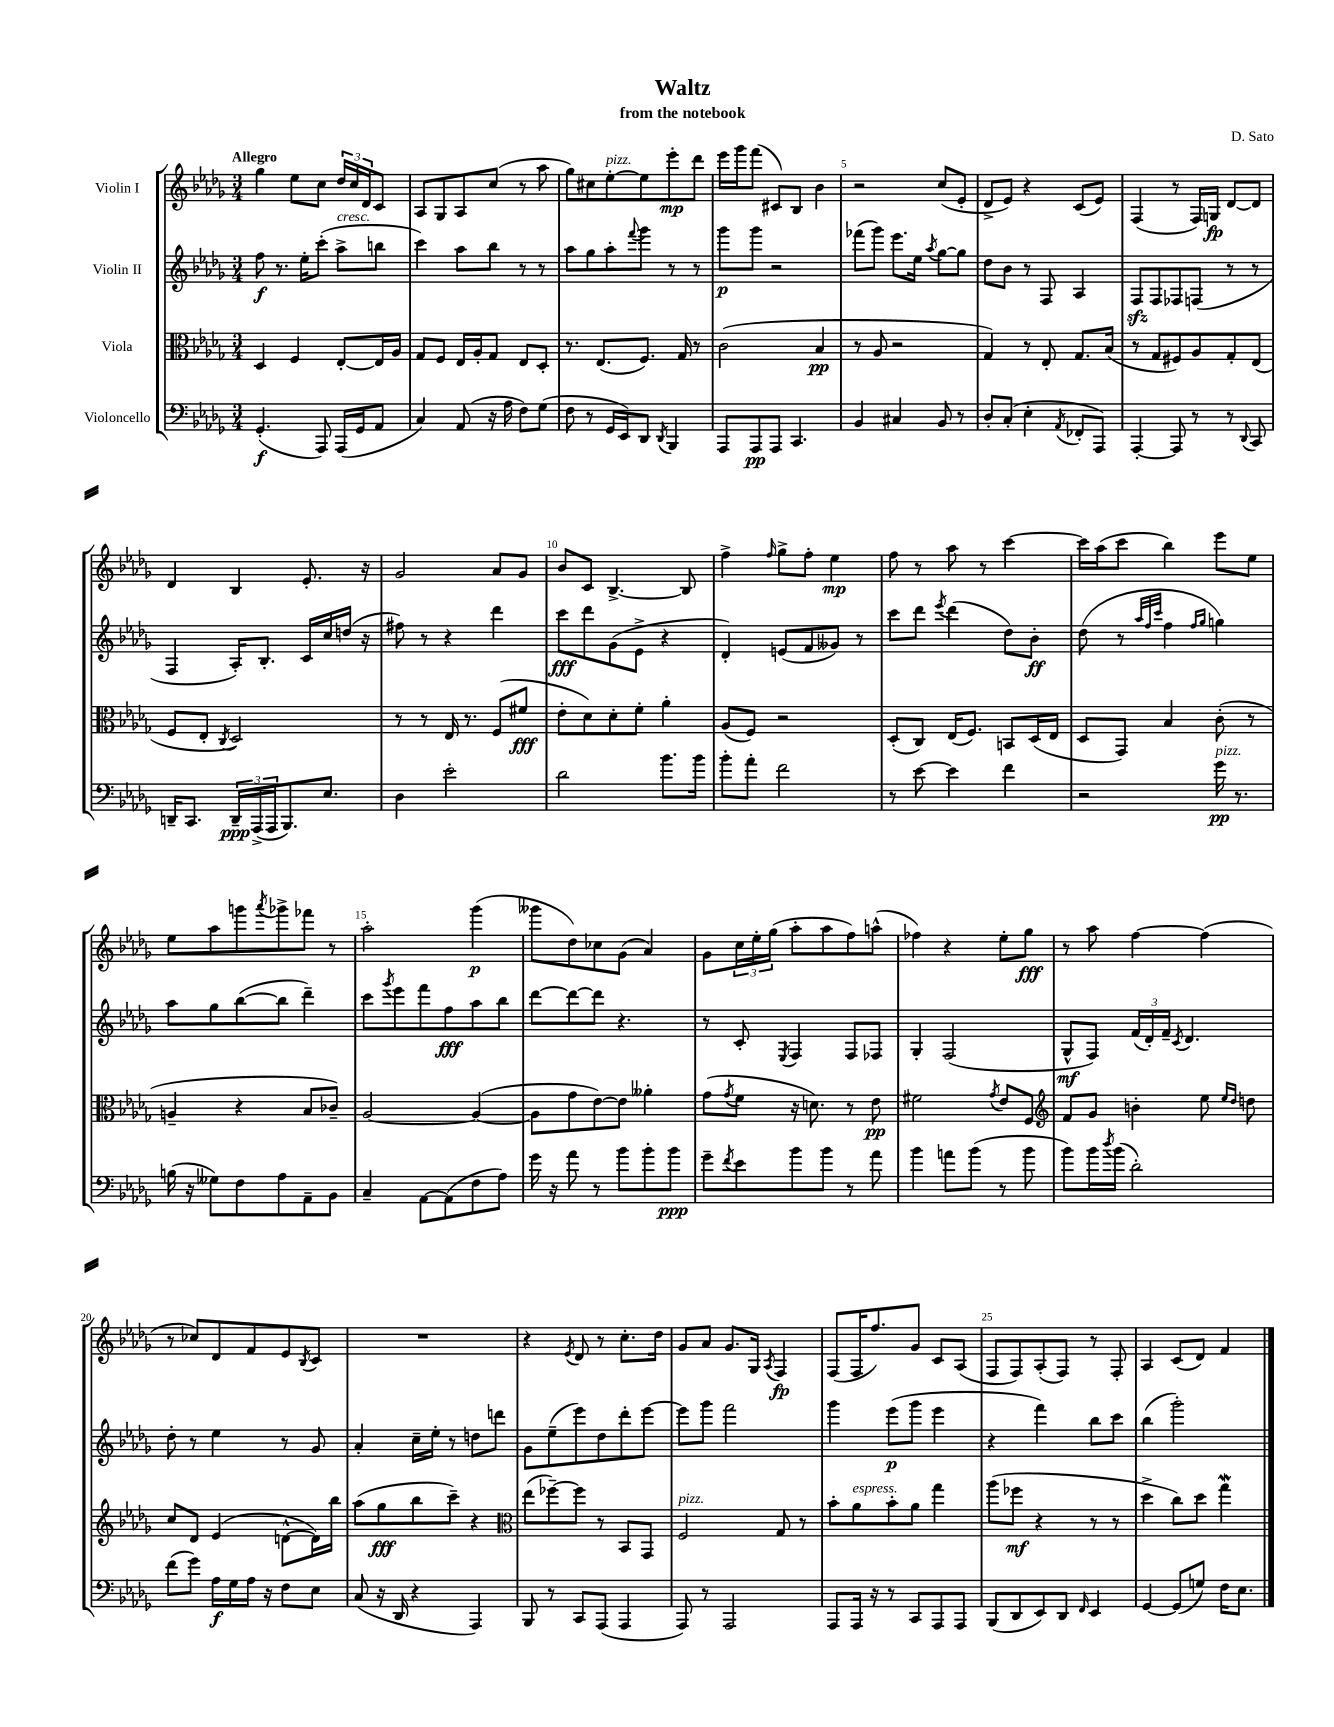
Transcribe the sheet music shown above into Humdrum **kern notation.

**kern	**dynam	**kern	**dynam	**kern	**dynam	**kern	**dynam
*part4	*part4	*part3	*part3	*part2	*part2	*part1	*part1
*staff4	*staff4	*staff3	*staff3	*staff2	*staff2	*staff1	*staff1
*I"Violoncello	*	*I"Viola	*	*I"Violin II	*	*I"Violin I	*
*clefF4	*	*clefC3	*	*clefG2	*	*clefG2	*
*k[b-e-a-d-g-]	*	*k[b-e-a-d-g-]	*	*k[b-e-a-d-g-]	*	*k[b-e-a-d-g-]	*
*M3/4	*	*M3/4	*	*M3/4	*	*M3/4	*
=1	=1	=1	=1	=1	=1	=1	=1
!	!	!	!	!	!	!LO:TX:a:B:t=Allegro	!
(4.GG-'/	f	4D-/	.	8ff\	f	4gg-\	.
.	.	.	.	8.r	.	.	.
.	.	4F/	.	.	.	8ee-\L	.
.	.	.	.	16ee-'\KL	.	.	.
8AAA-/)	.	.	.	(8ccc'\J	.	8cc\J	.
!	!	!	!	!LO:TX:a:i:t=cresc.	!	!	!
(16AAA-/LL	.	[8E-'/L	.	8aa-^\L	.	24dd-/LL	.
.	.	.	.	.	.	24cc/	.
16GG-/J	.	.	.	.	.	.	.
.	.	.	.	.	.	24d-/J	.
8AA-/J	.	16E-/L]	.	8bbn\J	.	8c/J	.
.	.	16A-/JJ	.	.	.	.	.
=2	=2	=2	=2	=2	=2	=2	=2
4C/)	.	8G-/L	.	4ccc\)	.	8A-/L	.
.	.	8F/J	.	.	.	8G-/	.
(8AA-/	.	16E-/LL	.	8aa-\L	.	8A-/	.
.	.	16A-'/J	.	.	.	.	.
16r	.	8G-/J	.	8bb-\J	.	(8cc/J	.
16A-\	.	.	.	.	.	.	.
8F\L)	.	8E-/L	.	8r	.	8r	.
(8G-\J	.	8D-'/J	.	8r	.	8aa-\	.
=3	=3	=3	=3	=3	=3	=3	=3
8F\	.	8.r	.	8aa-\L	.	8gg-\L)	.
8r	.	.	.	8gg-\	.	8cc#X\	.
.	.	(8.E-/L	.	.	.	.	.
!	!	!	!	!	!	!LO:TX:a:i:t=pizz.	!
16GG-/LL	.	.	.	8aa-'\	.	[8ee-'\	.
16EE-/J)	.	.	.	.	.	.	.
.	.	.	.	8qqfff/	.	.	.
8DD-/J	.	8.F/J)	.	8ggg-\J	.	8ee-\]	.
8qDD-/	.	.	.	.	.	.	.
4BBB-/	.	.	.	8r	.	8eee-'\	mp
.	.	16G-/	.	.	.	.	.
.	.	8r	.	8r	.	8ddd-\J	.
=4	=4	=4	=4	=4	=4	=4	=4
8AAA-/L	.	(2c\	.	8ggg-\L	p	16eee-\LL	.
.	.	.	.	.	.	16ggg-\J	.
8AAA-/	pp	.	.	8ggg-\J	.	(8fff\J	.
8AAA-/J	.	.	.	2r	.	8c#X/L)	.
4.CC/	.	.	.	.	.	8B-/J	.
.	.	4B-/	pp	.	.	4b-\	.
=5	=5	=5	=5	=5	=5	=5	=5
4BB-/	.	8r	.	(8fff-X\L	.	2r	.
.	.	8A-/	.	8ggg-\J)	.	.	.
4C#X/	.	2r	.	8.eee-\L	.	.	.
.	.	.	.	16ee-\Jk	.	.	.
.	.	.	.	8qaa-/	.	.	.
8BB-/	.	.	.	[8gg-\L	.	(8cc/L	.
8r	.	.	.	8gg-\J]	.	8e-'/J	.
=6	=6	=6	=6	=6	=6	=6	=6
8D-'/L	.	4G-/)	.	8dd-\L	.	8d-^/L	.
(8C'/J	.	.	.	8b-\J	.	8e-/J)	.
4E-'\	.	8r	.	8r	.	4r	.
.	.	8E-'/	.	8F/	.	.	.
8qAA-/	.	.	.	.	.	.	.
8FF-X'/L	.	8.G-/L	.	4A-/	.	(8c/L	.
8AAA-/J)	.	.	.	.	.	8e-/J)	.
.	.	(16B-/Jk	.	.	.	.	.
=7	=7	=7	=7	=7	=7	=7	=7
[4AAA-'/	.	8r	.	8Fzz/L	.	(4F/	.
.	.	8G-/L	.	8F/	.	.	.
8AAA-/]	.	8F#X/)	.	8F-X/	.	8r	.
8r	.	8A-/	.	(8Fn/J	.	16F/LL)	.
.	.	.	.	.	.	16Gn/JJ	fp
8r	.	8G-'/	.	8r	.	[8d-/L	.
8qqDD-/	.	.	.	.	.	.	.
8CC/	.	(8E-/J	.	8r	.	8d-/J]	.
!!LO:LB:g=z
=8	=8	=8	=8	=8	=8	=8	=8
16DDn~/KL	.	8F/L	.	4F/	.	4d-/	.
8.CC/J	.	.	.	.	.	.	.
.	.	8E-'/J	.	.	.	.	.
.	.	8qC/	.	.	.	.	.
24DD~/LL	ppp	2D-/)	.	16A-'/KL)	.	4B-/	.
(24AAA-^/	.	.	.	.	.	.	.
.	.	.	.	8.B-'/J	.	.	.
24AAA-/J	.	.	.	.	.	.	.
8.BBB-/)	.	.	.	.	.	.	.
.	.	.	.	16c/LL	.	8.e-'/	.
8.E-/J	.	.	.	16cc/	.	.	.
.	.	.	.	(16ddn/JJ	.	.	.
.	.	.	.	16r	.	16r	.
=9	=9	=9	=9	=9	=9	=9	=9
4D-\	.	8r	.	8ff#X\)	.	2g-/	.
.	.	8r	.	8r	.	.	.
2e-'\	.	16E-/	.	4r	.	.	.
.	.	8.r	.	.	.	.	.
.	.	(8F/L	.	4ddd-\	.	8a-/L	.
.	.	8f#X/J	fff	.	.	8g-/J	.
=10	=10	=10	=10	=10	=10	=10	=10
2d-\	.	8e-'\L	.	8ccc\L	fff	8b-/L	.
.	.	8d-\)	.	8ddd-\	.	8c/J	.
.	.	8d-'\	.	(8g-\	.	[4.B-^/	.
.	.	8f'\J	.	8e-^\J	.	.	.
8.b-\L	.	4a-'\	.	4r	.	.	.
.	.	.	.	.	.	8B-/]	.
16b-\Jk	.	.	.	.	.	.	.
=11	=11	=11	=11	=11	=11	=11	=11
8b-'\L	.	(8A-/L	.	4d-'/)	.	4ff^\	.
8a-'\J	.	8F/J)	.	.	.	.	.
.	.	.	.	.	.	16qqff/	.
2f\	.	2r	.	(8en/L	.	8gg-^\L	.
.	.	.	.	8f/	.	8ff'\J	.
.	.	.	.	8g--X/J)	.	4ee-\	mp
.	.	.	.	8r	.	.	.
=12	=12	=12	=12	=12	=12	=12	=12
8r	.	(8D-'/L	.	8ccc\L	.	8ff\	.
[8e-\	.	8C/J)	.	8ddd-\J	.	8r	.
.	.	.	.	8qeee-/	.	.	.
4e-\]	.	(16E-/KL	.	(4ddd-\	.	8aa-\	.
.	.	8.F/J)	.	.	.	.	.
.	.	.	.	.	.	8r	.
4f\	.	8BBn/L	.	8dd-\L)	.	[4ccc\	.
.	.	(16D-/L	.	8b-'\J	ff	.	.
.	.	16E-/JJ	.	.	.	.	.
=13	=13	=13	=13	=13	=13	=13	=13
2r	.	8D-/L	.	(8dd-\	.	16ccc\LL]	.
.	.	.	.	.	.	(16aa-\J	.
.	.	8GG-/J)	.	8r	.	8ccc\J	.
.	.	.	.	32qqaa-/LLL	.	.	.
.	.	.	.	32qqff/	.	.	.
.	.	.	.	32qqccc/JJJ	.	.	.
.	.	4B-/	.	4ff\	.	4bb-\)	.
.	.	.	.	16qqff/LL	.	.	.
.	.	.	.	16qqgg-/JJ	.	.	.
!LO:TX:a:i:t=pizz.	!	!	!	!	!	!	!
16g-\	pp	(8c'\	.	4ggn\)	.	8eee-\L	.
8.r	.	.	.	.	.	.	.
.	.	8r	.	.	.	8ee-\J	.
!!LO:LB:g=z
=14	=14	=14	=14	=14	=14	=14	=14
(16Bn\	.	4An~/	.	8aa-\L	.	8ee-\L	.
16r	.	.	.	.	.	.	.
8G--X\L)	.	.	.	8gg-\	.	8aa-\	.
8F\	.	4r	.	([8bb-\	.	8gggn\	.
.	.	.	.	.	.	8qaaa-/	.
8A-\	.	.	.	8bb-\J]	.	8ggg-X^\	.
8AA-~\	.	8B-/L	.	4ddd-~\)	.	8fff-X\J	.
8BB-\J	.	8c-X~/J)	.	.	.	8r	.
=15	=15	=15	=15	=15	=15	=15	=15
4C~/	.	[2A-/	.	8ccc\L	.	2aa-'\	.
.	.	.	.	8qggg-/	.	.	.
.	.	.	.	8eee-\	.	.	.
[8AA-\L	.	.	.	8fff\	.	.	.
(8AA-\]	.	.	.	8ff\	fff	.	.
8F\	.	(4A-/_	.	8aa-\	.	(4ggg-\	p
8A-\J)	.	.	.	8bb-\J	.	.	.
=16	=16	=16	=16	=16	=16	=16	=16
16g-\	.	8A-\L]	.	[8ddd-\L	.	8ggg--X\L	.
16r	.	.	.	.	.	.	.
8a-\	.	8g-\	.	8ddd-\_	.	8dd-\)	.
8r	.	[8e-\)	.	8ddd-\J]	.	8cc-X\	.
8b-\L	.	8e-\J]	.	4.r	.	(8g-\J	.
8b-'\	.	4a--X'\	.	.	.	4a-/)	.
8b-\J	ppp	.	.	.	.	.	.
=17	=17	=17	=17	=17	=17	=17	=17
8g-~\L	.	(8g-\L	.	8r	.	8g-\L	.
8qf/	.	8qg-/	.	.	.	.	.
8e-\	.	8f\J	.	8c'/	.	24cc\L	.
.	.	.	.	.	.	24ee-'\	.
.	.	.	.	.	.	(24gg-\JJ	.
.	.	.	.	8qE-/	.	.	.
8b-\	.	16r	.	4F/	.	8aa-'\L	.
.	.	8.dn\)	.	.	.	.	.
8b-\J	.	.	.	.	.	8aa-\	.
8r	.	8r	.	8F/L	.	8ff\)	.
8a-\	.	8e-\	pp	8F-X/J	.	(8aan^^\J	.
=18	=18	=18	=18	=18	=18	=18	=18
4b-\	.	2f#X\	.	4G-'/	.	4ff-X\)	.
8an\L	.	.	.	(2F/	.	4r	.
(8b-\J	.	.	.	.	.	.	.
.	.	8qg-/	.	.	.	.	.
8r	.	8e-/L	.	.	.	8ee-'\L	.
8b-\	.	8F/J	.	.	.	8gg-\J	fff
=19	=19	=19	=19	=19	=19	=19	=19
*	*	*clefG2	*	*	*	*	*
8b-\L)	.	8f/L	.	8G-^^/L	mf	8r	.
16b-\L	.	8g-/J	.	8F/J)	.	8aa-\	.
8qdd-/	.	.	.	.	.	.	.
(16b-\JJ	.	.	.	.	.	.	.
2d-'\)	.	4bn'\	.	(24f/LL	.	[4ff\	.
.	.	.	.	24d-'/)	.	.	.
.	.	.	.	24f~/JJ	.	.	.
.	.	.	.	8qc/	.	.	.
.	.	.	.	4.d-/	.	.	.
.	.	8ee-\	.	.	.	(4ff\]	.
.	.	16qqee-/LL	.	.	.	.	.
.	.	16qqdd-/JJ	.	.	.	.	.
.	.	8ddn\	.	.	.	.	.
!!LO:LB:g=z
=20	=20	=20	=20	=20	=20	=20	=20
(8f\L	.	8cc/L	.	8dd-'\	.	8r	.
8g-\J)	.	8d-/J	.	8r	.	8cc-X/L)	.
16A-\LL	f	(4e-/	.	4ee-\	.	8d-/	.
16G-\	.	.	.	.	.	.	.
16A-\JJ	.	.	.	.	.	8f/	.
16r	.	.	.	.	.	.	.
8F\L	.	[8dn^^\L	.	8r	.	8e-/	.
.	.	.	.	.	.	8qB-/	.
8E-\J	.	16d\L])	.	8g-/	.	8c/J	.
.	.	16bb-\JJ	.	.	.	.	.
=21	=21	=21	=21	=21	=21	=21	=21
(8C/	.	(8aa-\L	.	4a-'/	.	2.r	.
16r	.	8gg-\	fff	.	.	.	.
16DD-/	.	.	.	.	.	.	.
4r	.	8bb-\	.	16cc~\LL	.	.	.
.	.	.	.	16ee-'\JJ	.	.	.
.	.	8ccc~\J)	.	8r	.	.	.
4AAA-/)	.	4r	.	8ddn\L	.	.	.
.	.	.	.	8dddn\J	.	.	.
=22	=22	=22	=22	=22	=22	=22	=22
*	*	*clefC3	*	*	*	*	*
8BBB-/	.	(8ee-\L	.	8g-\L	.	4r	.
8r	.	[8ff-X~\)	.	(8ee-~\	.	.	.
.	.	.	.	.	.	8qe-/	.
8CC/L	.	8ff-\J]	.	8eee-\)	.	8d-/	.
(8AAA-/J	.	8r	.	8dd-\	.	8r	.
4AAA-/	.	8BB-/L	.	8ddd-'\	.	8.cc'\L	.
.	.	8GG-/J	.	[8eee-\J	.	.	.
.	.	.	.	.	.	16dd-\Jk	.
=23	=23	=23	=23	=23	=23	=23	=23
!	!	!LO:TX:a:i:t=pizz.	!	!	!	!	!
8AAA-/)	.	2F/	.	8eee-\L]	.	8g-/L	.
8r	.	.	.	8ggg-\J	.	8a-/J	.
2AAA-/	.	.	.	2fff\	.	8.g-/L	.
.	.	.	.	.	.	16G-/Jk	.
.	.	.	.	.	.	8qA-/	.
.	.	8G-/	.	.	.	4F/	fp
.	.	8r	.	.	.	.	.
=24	=24	=24	=24	=24	=24	=24	=24
8AAA-/L	.	8b-'\L	.	4ggg-\	.	(8F/L	.
!	!	!LO:TX:a:i:t=espress.	!	!	!	!	!
16AAA-/Jk	.	8a-\	.	.	.	16F/K	.
16r	.	.	.	.	.	8.ff/)	.
8r	.	8b-'\	.	(8eee-\L	p	.	.
8CC/L	.	8a-\J	.	8ggg-\J	.	8g-/J	.
8AAA-/	.	4gg-\	.	4eee-\	.	8c/L	.
8AAA-/J	.	.	.	.	.	(8A-/J	.
=25	=25	=25	=25	=25	=25	=25	=25
(8BBB-/L	.	(8aa-\L	.	4r	.	8F/L	.
8DD-/	.	8ff-X\J	mf	.	.	8F/)	.
8EE-/)	.	4r	.	4fff\)	.	(8A-'/	.
8DD-/J	.	.	.	.	.	8F/J)	.
16qqFF/	.	.	.	.	.	.	.
4EE-/	.	8r	.	8bb-\L	.	8r	.
.	.	8r	.	8ccc\J	.	8F'/	.
=26	=26	=26	=26	=26	=26	=26	=26
[4GG-/	.	4dd-^\	.	(4bb-\	.	4A-/	.
(8GG-/L]	.	8cc\L)	.	2ggg-'\)	.	(8c/L	.
8Gn/J)	.	8dd-\J	.	.	.	8d-/J)	.
16F\KL	.	4gg-w\	.	.	.	4f/	.
8.E-\J	.	.	.	.	.	.	.
==	==	==	==	==	==	==	==
*-	*-	*-	*-	*-	*-	*-	*-
